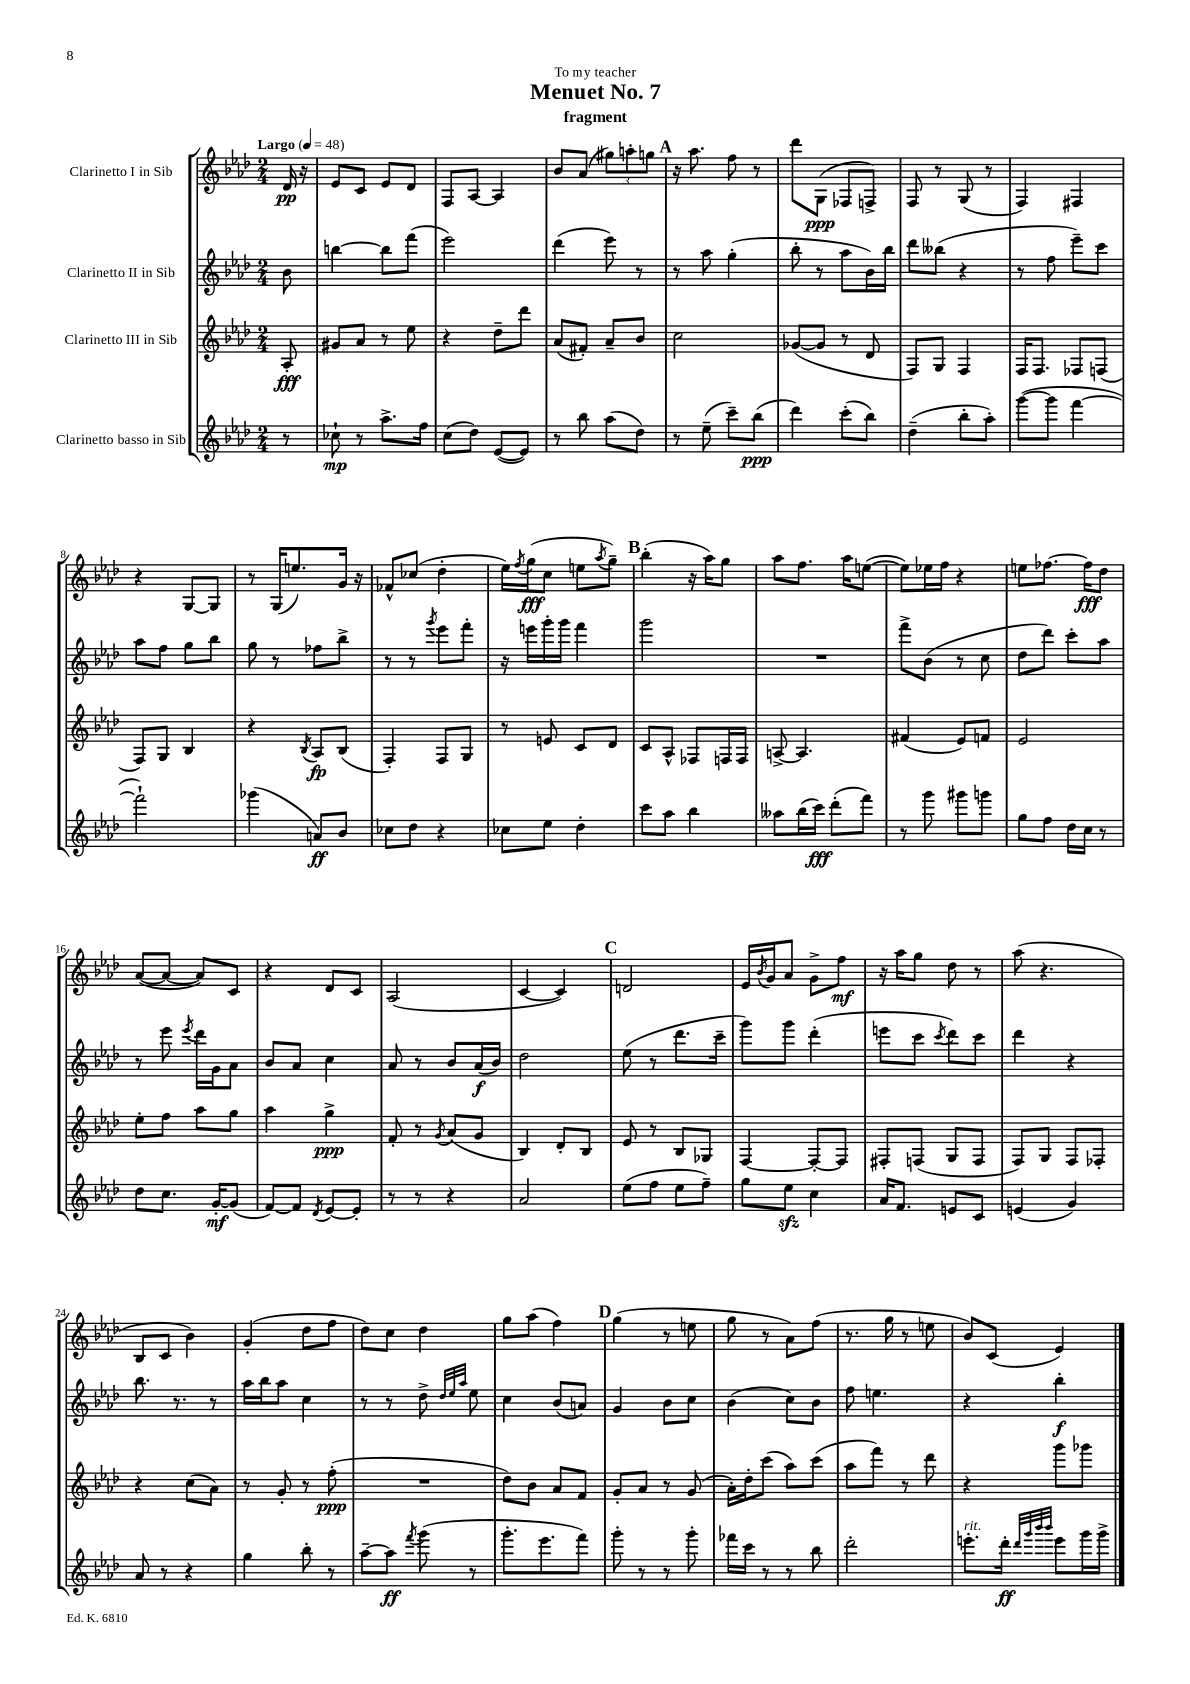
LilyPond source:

\header { title = "Menuet No. 7" subtitle = "fragment" dedication = "To my teacher" }
<<
\new StaffGroup <<
\new Staff = "s0" \with { instrumentName = "Clarinetto I in Sib" } {
    \clef treble \key aes \major \numericTimeSignature \time 2/4 \partial 8 \tempo "Largo" 4 = 48
    des'16\pp r16 |
    ees'8 c'8 ees'8 des'8 |
    f8 aes8~ aes4 |
    bes'8 aes'8( \tuplet 3/2 { gis''8) a''8-. g''8 } |
    \mark \markup { \bold "A" } r16 aes''8. f''8 r8 |
    des'''8 g8\ppp( fes8 f8->) |
    f8 r8 g8( r8 |
    f4) fis4 |
    r4 g8~ g8 |
    r8 g16( e''8.) g'16 r16 |
    fes'8-^ ces''8( des''4-. |
    ees''16) \acciaccatura { f''8 } g''16\fff( c''8 e''8 \acciaccatura { aes''8 } g''8--) |
    \mark \markup { \bold "B" } bes''4-.( r16 aes''16) g''8 |
    aes''8 f''8. aes''16 e''8~( |
    e''8) ees''16 f''16 r4 |
    e''8 fes''8.~ fes''16\fff des''8 |
    aes'8~( aes'8~ aes'8) c'8 |
    r4 des'8 c'8 |
    aes2( |
    c'4~ c'4) |
    \mark \markup { \bold "C" } d'2 |
    ees'16 \acciaccatura { bes'8 } g'16 aes'8 g'8-> f''8\mf |
    r16 aes''16 g''8 des''8 r8 |
    aes''8( r4. |
    bes8 c'8 bes'4) |
    g'4-.( des''8 f''8 |
    des''8) c''8 des''4 |
    g''8 aes''8( f''4) |
    \mark \markup { \bold "D" } g''4( r8 e''8 |
    g''8 r8 aes'8) f''8( |
    r8. g''16 r8 e''8 |
    bes'8) c'8( ees'4) \bar "|." |
}
\new Staff = "s1" \with { instrumentName = "Clarinetto II in Sib" } {
    \clef treble \key aes \major \numericTimeSignature \time 2/4 \partial 8
    bes'8 |
    b''4~ b''8 f'''8( |
    ees'''2) |
    des'''4( ees'''8) r8 |
    \mark \markup { \bold "A" } r8 aes''8 g''4-.( |
    bes''8-. r8 aes''8 bes'16) bes''16 |
    des'''8 beses''8( r4 |
    r8 f''8 ees'''8--) c'''8 |
    aes''8 f''8 g''8 bes''8 |
    g''8 r8 fes''8 bes''8-> |
    r8 r8 \acciaccatura { g'''8 } ees'''8 f'''8-. |
    r16 e'''16 g'''16-. g'''16 f'''4 |
    \mark \markup { \bold "B" } g'''2 |
    R2 |
    f'''8-> bes'8( r8 c''8 |
    des''8 des'''8) c'''8-. aes''8 |
    r8 ees'''8 \acciaccatura { ees'''8 } des'''16 g'16 aes'8 |
    bes'8 aes'8 c''4 |
    aes'8 r8 bes'8 aes'16\f( bes'16) |
    des''2 |
    \mark \markup { \bold "C" } ees''8( r8 des'''8. c'''16-- |
    g'''8) g'''8 des'''4-.( |
    e'''8 c'''8 \acciaccatura { c'''8 } des'''8) c'''8 |
    des'''4 r4 |
    bes''8. r8. r8 |
    aes''16 bes''16 aes''8 c''4 |
    r8 r8 des''8-> \grace { des''32 ees''32 aes''32 } ees''8 |
    c''4 bes'8( a'8) |
    \mark \markup { \bold "D" } g'4 bes'8 c''8 |
    bes'4( c''8) bes'8 |
    f''8 e''4. |
    r4 bes''4-.\f \bar "|." |
}
\new Staff = "s2" \with { instrumentName = "Clarinetto III in Sib" } {
    \clef treble \key aes \major \numericTimeSignature \time 2/4 \partial 8
    aes8-.\fff |
    gis'8 aes'8 r8 ees''8 |
    r4 des''8-- des'''8 |
    aes'8( fis'8-.) aes'8-- bes'8 |
    \mark \markup { \bold "A" } c''2 |
    ges'8~( ges'8 r8 des'8 |
    f8) g8 f4 |
    f16 f8. fes8 f8( |
    f8) g8 bes4 |
    r4 \acciaccatura { bes8 } aes8\fp bes8( |
    f4-.) f8 g8 |
    r8 e'8 c'8 des'8 |
    \mark \markup { \bold "B" } c'8 aes8-^ fes8 f16 f16 |
    a8~-> a4. |
    fis'4( ees'8) f'8 |
    ees'2 |
    ees''8-. f''8 aes''8 g''8 |
    aes''4 g''4->\ppp |
    f'8-. r8 \acciaccatura { g'8 } aes'8( g'8 |
    bes4) des'8-. bes8 |
    \mark \markup { \bold "C" } ees'8 r8 bes8 ges8 |
    f4~ f8~-. f8 |
    fis8-. f8( g8 f8 |
    f8) g8 f8 fes8-. |
    r4 c''8( aes'8) |
    r8 g'8-. r8 f''8-.\ppp( |
    R2 |
    des''8) bes'8 aes'8 f'8 |
    \mark \markup { \bold "D" } g'8-. aes'8 r8 g'8( |
    aes'16-.) des''16-. c'''8( aes''8) c'''8( |
    aes''8 f'''8) r8 des'''8 |
    r4 g'''8 ges'''8 \bar "|." |
}
\new Staff = "s3" \with { instrumentName = "Clarinetto basso in Sib" } {
    \clef treble \key aes \major \numericTimeSignature \time 2/4 \partial 8
    r8 |
    ces''8-!\mp r8 aes''8.-> f''16 |
    c''8( des''8) ees'8~( ees'8) |
    r8 bes''8 aes''8( des''8) |
    \mark \markup { \bold "A" } r8 ees''8--( c'''8--) bes''8\ppp( |
    des'''4) c'''8-.( bes''8) |
    des''4--( bes''8-. aes''8-.) |
    g'''8~( g'''8 f'''4~ |
    f'''2-!) |
    ges'''4( a'8\ff) bes'8 |
    ces''8 des''8 r4 |
    ces''8 ees''8 des''4-. |
    \mark \markup { \bold "B" } c'''8 aes''8 bes''4 |
    aeses''8 bes''16( c'''16\fff) des'''8-.( f'''8) |
    r8 g'''8 gis'''8 g'''8 |
    g''8 f''8 des''16 c''16 r8 |
    des''8 c''8. g'16~-.\mf g'8( |
    f'8~) f'8 \acciaccatura { des'8 } ees'8~ ees'8-. |
    r8 r8 r4 |
    aes'2 |
    \mark \markup { \bold "C" } ees''8( f''8 ees''8 f''8--) |
    g''8 ees''8\sfz c''4 |
    aes'16 f'8. e'8 c'8 |
    e'4( g'4) |
    aes'8 r8 r4 |
    g''4 bes''8-. r8 |
    aes''8~-- aes''8\ff \acciaccatura { f'''8 } g'''8( r8 |
    g'''8.-. ees'''8. f'''8) |
    \mark \markup { \bold "D" } g'''8-. r8 r8 g'''8-. |
    fes'''16 c'''16 r8 r8 bes''8 |
    des'''2-. |
    e'''8.-.^\markup { \italic "rit." } des'''16-.\ff \grace { des'''32 g'''32 bes'''32 bes'''32 } e'''8 g'''16 g'''16-> \bar "|." |
}
>>
>>
